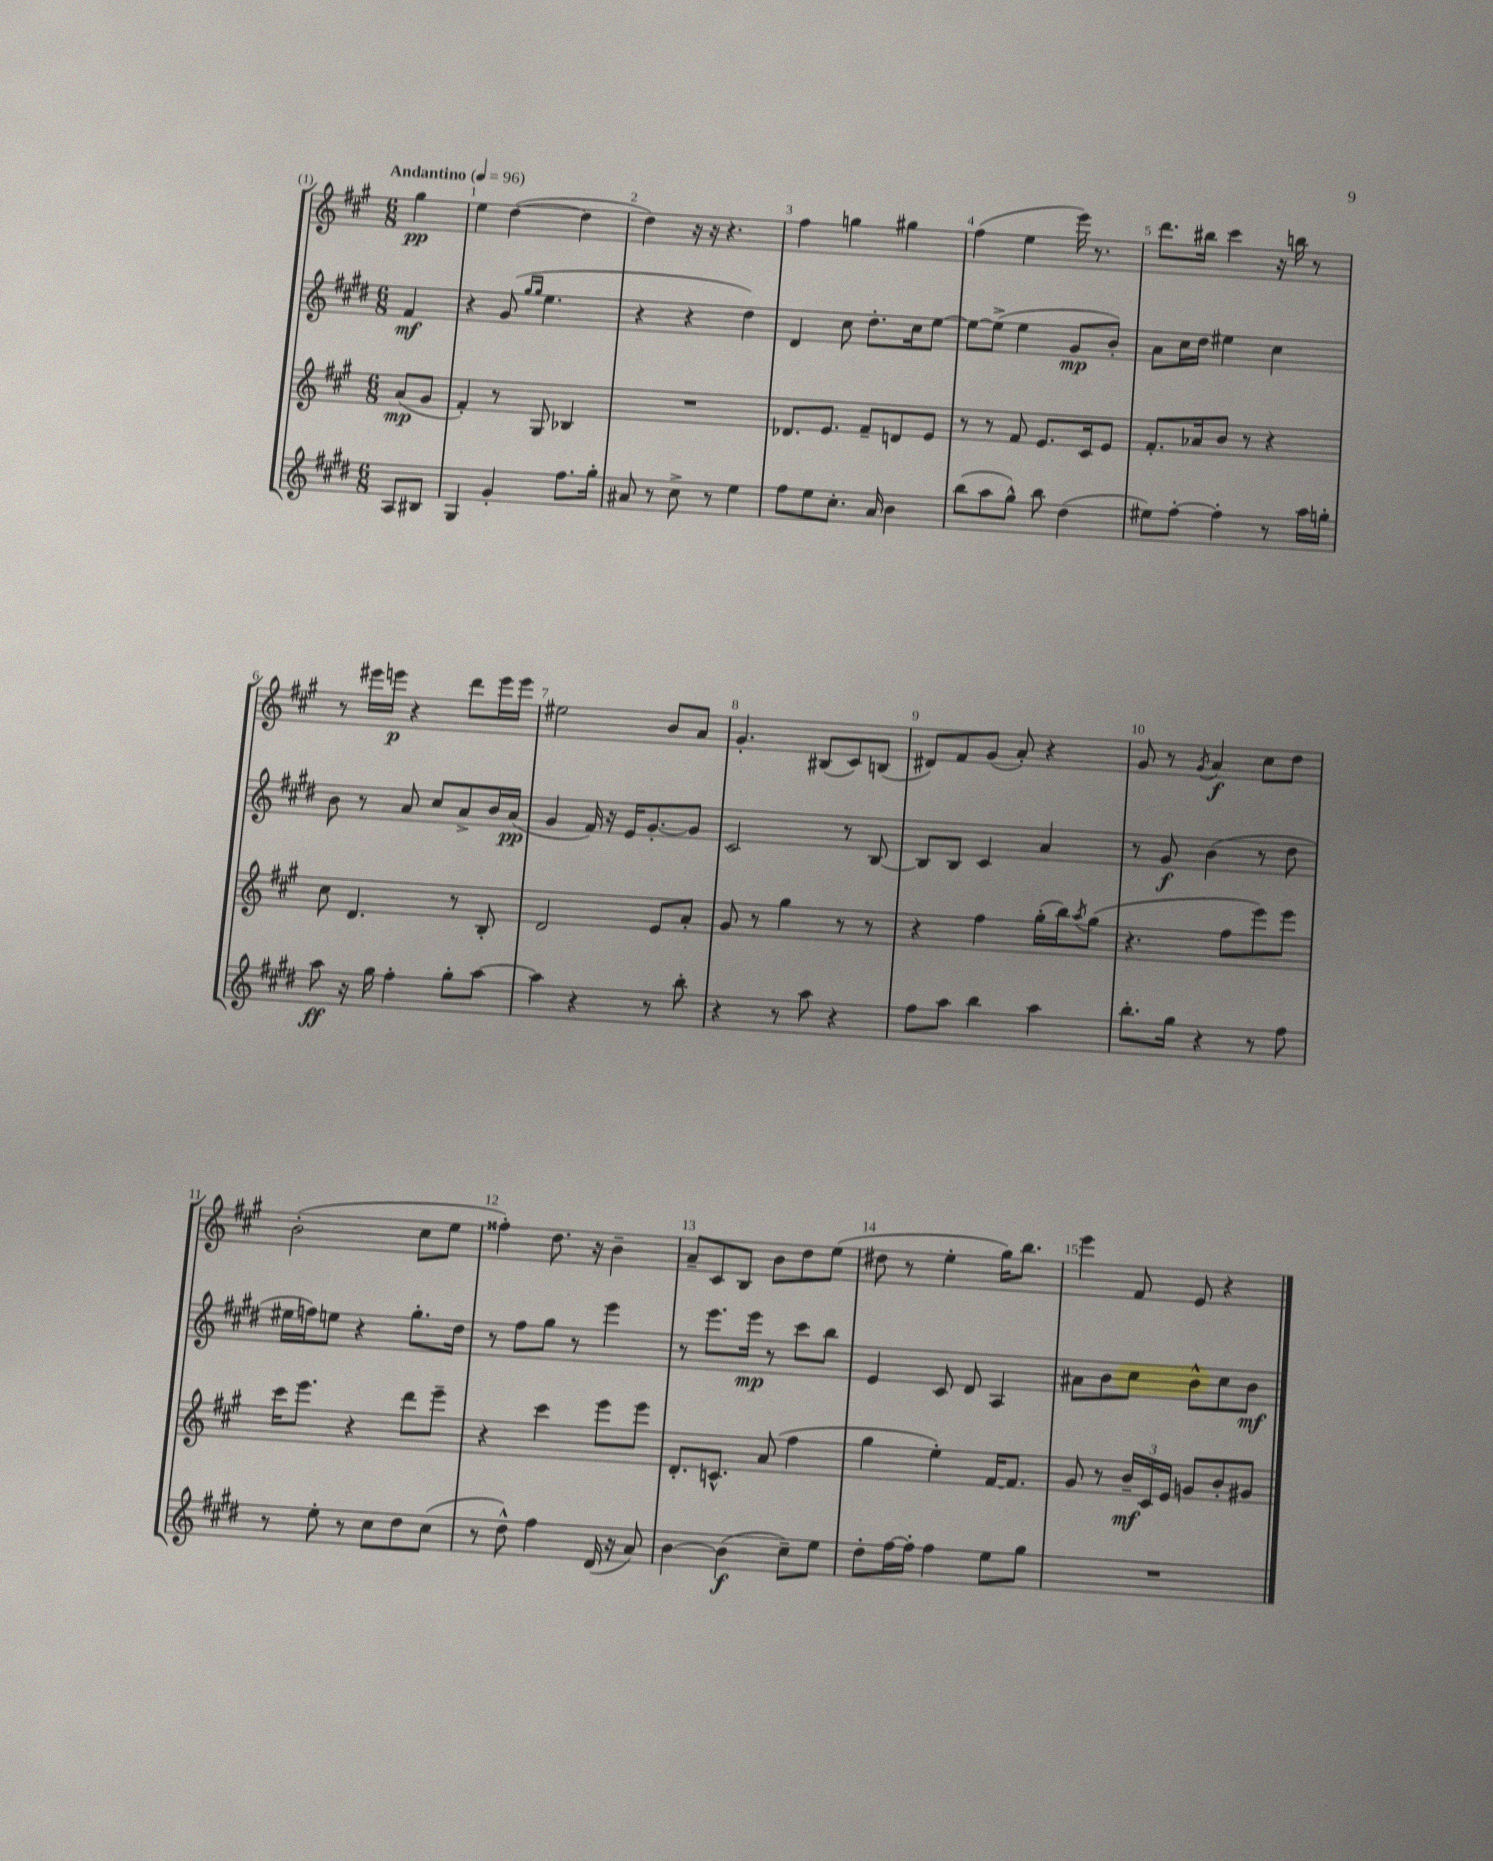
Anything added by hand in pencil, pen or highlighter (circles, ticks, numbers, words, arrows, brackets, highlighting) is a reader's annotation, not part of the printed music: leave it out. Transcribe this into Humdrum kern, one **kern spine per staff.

**kern	**kern	**kern	**kern
*staff4	*staff3	*staff2	*staff1
*clefG2	*clefG2	*clefG2	*clefG2
*k[f#c#g#d#]	*k[f#c#g#]	*k[f#c#g#d#]	*k[f#c#g#]
*M6/8	*M6/8	*M6/8	*M6/8
*MM96	*MM96	*MM96	*MM96
8A	(8a	4f#	4gg#
8B#	8g#	.	.
=	=	=	=
4G#	4f#')	4r	4ee
4g#'	8r	(8g#	([4dd
.	.	16qqgg#	.
.	.	16qqgg#	.
.	8G#	4.ee	.
8.ff#	4B-	.	4dd]
16gg#'	.	.	.
=	=	=	=
8a#	2.r	4r	4dd)
8r	.	.	.
8cc#^	.	4r	16r
.	.	.	16r
8r	.	.	4.r
4ee	.	4dd#)	.
=	=	=	=
8ff#	8.d-	4d#	4ff#
8ee	.	.	.
.	8.e	.	.
8.cc#'	.	8cc#	4gg
.	8f#~	8.dd#'	.
16a	.	.	.
4b	8d	.	4gg#
.	.	16cc#	.
.	8e	[8ee	.
=	=	=	=
(8bb	8r	8ee_	(4ff#
8aa	8r	(8ee^]	.
8gg#^^)	8f#	4ee	4ee
8bb	8.e	.	.
(4dd#	.	8g#	16eee)
.	16c#	.	8.r
.	8e	8b')	.
=	=	=	=
8ee#)	8.f#'	8a	8.ddd
[8ff#'	.	16cc#	.
.	16a-	16dd#	16bb#
4ff#']	8b	4ee#	4ccc#
.	8r	.	.
8r	4r	4cc#	16r
.	.	.	16bb
16aa	.	.	8r
16gg'	.	.	.
=	=	=	=
8aa	8cc#	8b	8r
16r	4.d	8r	16eee#
16gg#	.	.	16eee
4ff#'	.	8a	4r
.	.	8cc#	.
8gg#'	8r	8a^	8ddd
[8aa	8B'	16b	16eee
.	.	(16a	16eee
=	=	=	=
4aa]	2d	4g#	2ee#
4r	.	16f#)	.
.	.	16r	.
.	.	16e	.
.	.	[8.g#'	.
8r	8e	.	8b
8bb'	8a'	8g#]	8a
=	=	=	=
4r	8g#	2c#	4.g#'
.	8r	.	.
8r	4gg#	.	.
8aa	.	.	(8B#
4r	8r	8r	8c#)
.	8r	[8B	(8B
=	=	=	=
8ff#	4r	8B]	8d#)
8aa	.	8B	8f#
4bb	4ff#	4c#	(8g#
.	.	.	8a')
4aa	(16gg#'	4a	4r
.	16bb)	.	.
.	8qaa	.	.
.	(8gg#	.	.
=	=	=	=
8.bb'	4.r	8r	8g#
.	.	8g#	8r
16gg#	.	.	.
.	.	.	8qg#
4r	.	(4b	4a
.	8ff#	.	.
8r	8eee)	8r	8cc#
8ff#	8eee	8dd#	8dd
=	=	=	=
8r	16ccc#	16ee#	(2b'
.	8.eee	16ff)	.
8ee'	.	8ee	.
8r	4r	4r	.
8cc#	.	.	.
8dd#	8ddd	8.gg#'	8cc#
(8cc#	8eee~	.	8ee
.	.	16dd#	.
=	=	=	=
8r	4r	8r	4ff##')
8dd#^^)	.	8ff#	.
4ff#	4ccc#	8gg#	8.dd
.	.	8r	.
.	.	.	16r
(16d#	8eee	4eee	4b~
16r	.	.	.
8a)	8eee	.	.
=	=	=	=
[4b	8.d'	8r	8a~
.	.	8.eee	8c#
.	8.c^^	.	.
(4b]	.	.	8B
.	.	16eee	.
.	(8a	8r	8b
8cc#~)	4ff#	8ccc#	8dd
8ee	.	8bb	(8ee
=	=	=	=
8dd#'	4gg#	4e	8dd#
[16ff#	.	.	8r
16ff#']	.	.	.
4ff#	4ee')	8c#	4ee'
.	.	8d#	.
8ee	[16f#	4A	16gg#)
.	8.f#]	.	8.bb
8gg#	.	.	.
=	=	=	=
2.r	8g#	8a#	4eee
.	8r	8b	.
.	24b~	8cc#	8f#
.	24c#	.	.
.	24e	.	.
.	8g	8b^^	8e
.	8b'	8cc#	4r
.	8g#	8b	.
==	==	==	==
*-	*-	*-	*-
